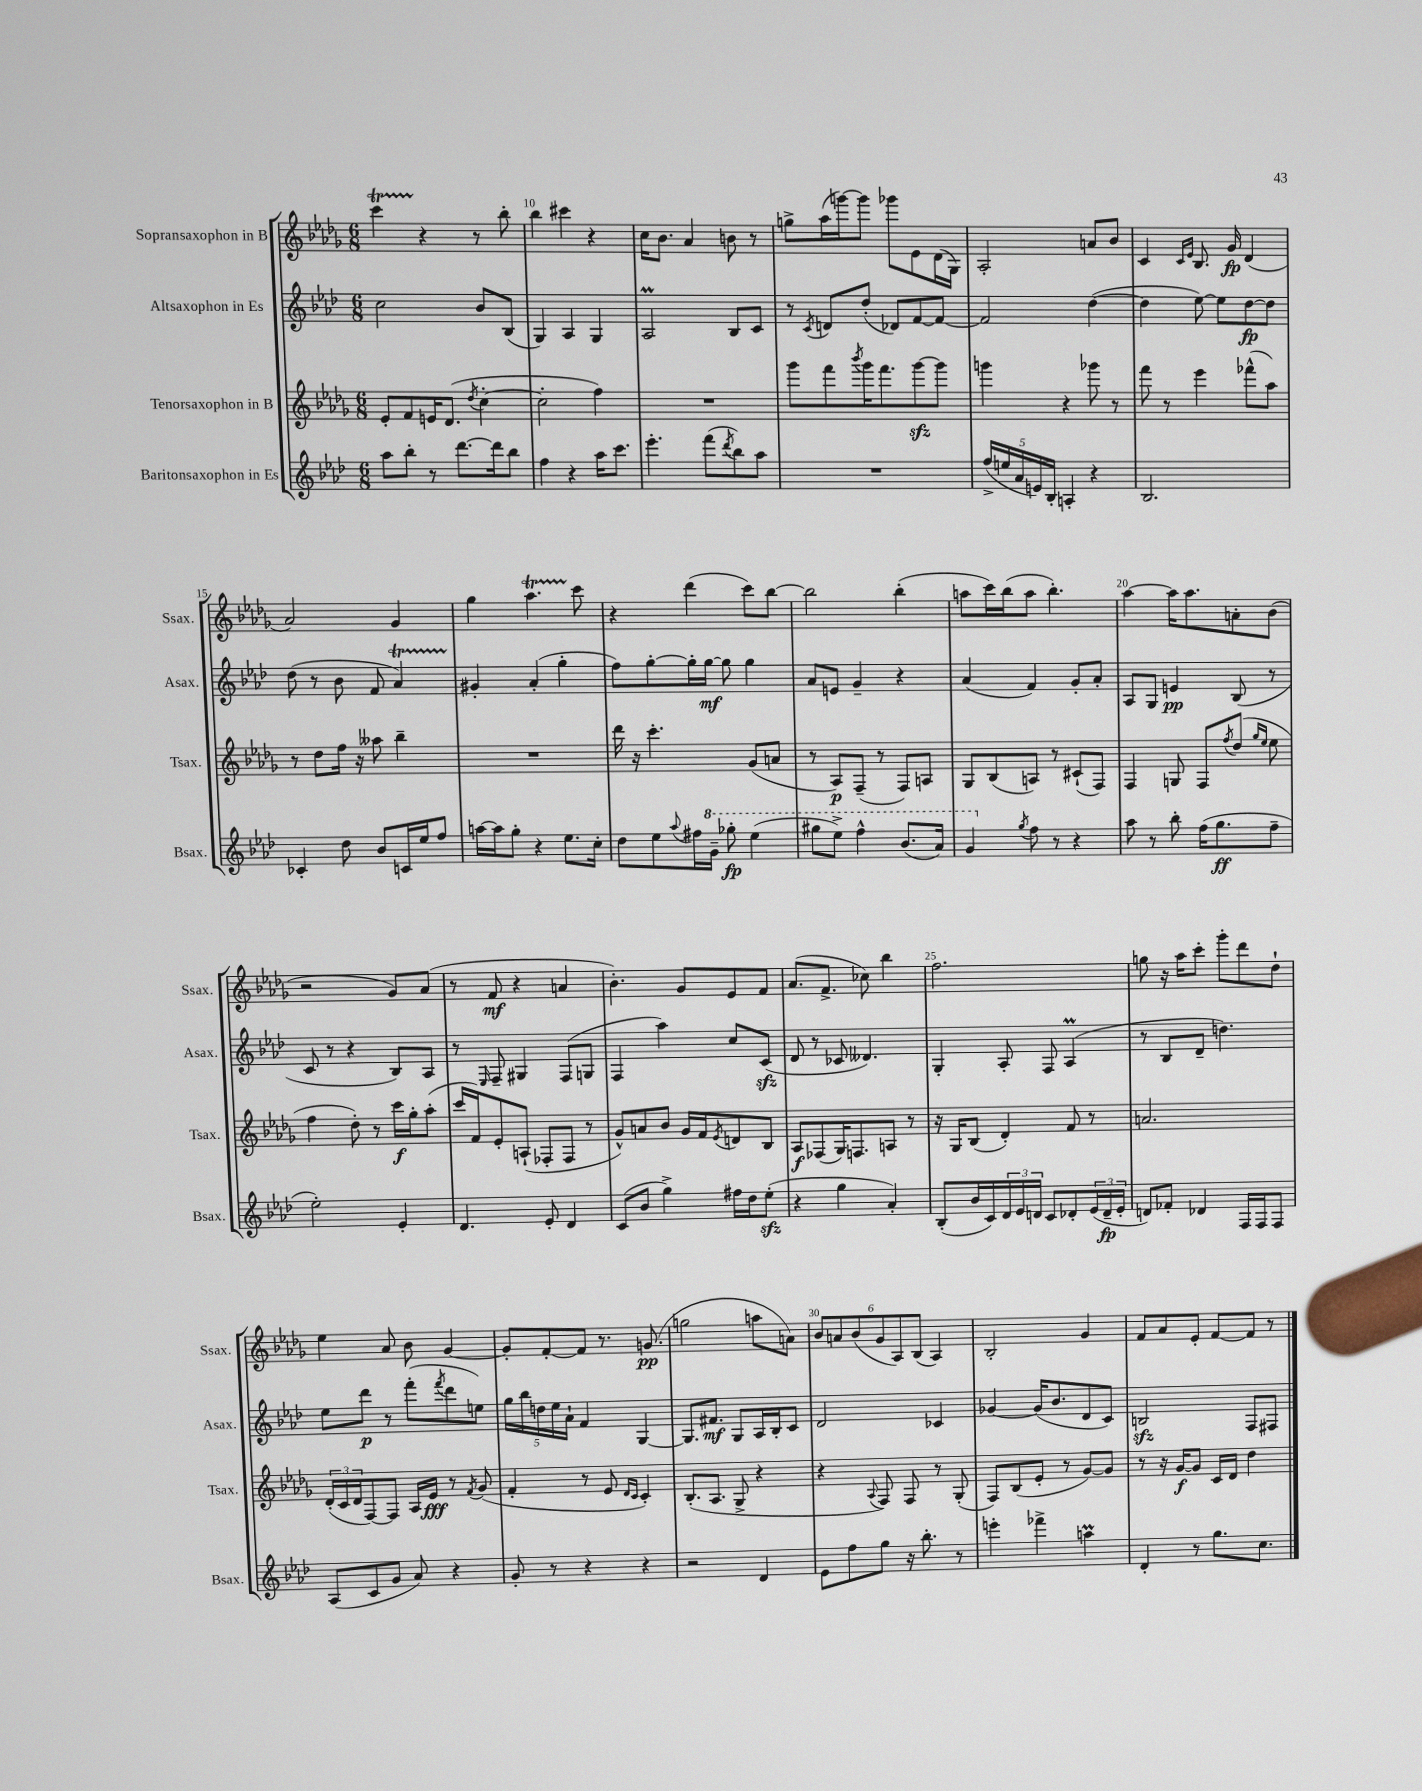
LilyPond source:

<<
\new StaffGroup <<
\new Staff = "s0" \with { instrumentName = "Sopransaxophon in B" shortInstrumentName = "Ssax." } {
    \clef treble \key des \major \numericTimeSignature \time 6/8
    c'''4\startTrillSpan r4\stopTrillSpan r8 bes''8-. |
    bes''4 cis'''4 r4 |
    c''16 bes'8. aes'4 b'8 r8 |
    g''8-> aes''16( g'''16~) g'''8 ges'''8 ees'8 des'16( ges16) |
    aes2-. a'8 bes'8 |
    c'4 \grace { c'16 ees'16 } bes8. ges'16\fp des'4( |
    aes'2) ges'4 |
    ges''4 aes''4.\startTrillSpan c'''8\stopTrillSpan |
    r4 des'''4( c'''8) bes''8~ |
    bes''2 bes''4-.( |
    a''8 c'''16) bes''16( a''8 bes''4.-.) |
    aes''4~ aes''16 aes''8. a'8-. bes'8( |
    r2 ges'8) aes'8( |
    r8 f'8\mf r4 a'4 |
    bes'4.-.) ges'8 ees'8 f'8 |
    aes'8.( f'8.-> ces''8) bes''4 |
    f''2. |
    g''8 r16 aes''16 c'''8-. ges'''8-. des'''8 des''8-! |
    ees''4 aes'8 bes'8 ges'4~ |
    ges'8-. f'8~-. f'8 r8. g'8.\pp( |
    g''2 a''8 a'8) |
    \tuplet 6/4 { bes'8 a'8 bes'8( ges'8 aes8) bes8( } aes4) |
    bes2-. ges'4 |
    f'8 aes'8 ees'8-. f'8~ f'8 r8 \bar "|." |
}
\new Staff = "s1" \with { instrumentName = "Altsaxophon in Es" shortInstrumentName = "Asax." } {
    \clef treble \key aes \major \numericTimeSignature \time 6/8
    c''2 bes'8 bes8( |
    g4) aes4 g4 |
    aes2\prall bes8 c'8 |
    r8 \acciaccatura { c'8 } d'8 des''8-.( des'8) f'8~ f'8~ |
    f'2 des''4~( |
    des''4 ees''8~) ees''8 des''8~\fp des''8 |
    des''8( r8 bes'8 f'8 aes'4\startTrillSpan) |
    gis'4-.\stopTrillSpan aes'4-.( g''4-. |
    f''8) g''8~-. g''16-. g''16~\mf g''8 g''4 |
    aes'8 e'8 g'4-- r4 |
    aes'4( f'4) g'8-. aes'8-. |
    aes8 g8 e'4\pp bes8( r8 |
    c'8 r8 r4 bes8) aes8 |
    r8 \grace { ees16 } f8-- gis4 f8( g8 |
    f4 aes''4) c''8 c'8\sfz( |
    des'8 r8 ces'8 deses'4.) |
    g4-. aes8-. f8 aes4\prall( |
    r8 bes8 des'8-- d''4.) |
    ees''8 des'''8\p r8 f'''8-.( \acciaccatura { f'''8 } des'''8 e''8) |
    \tuplet 5/4 { g''16 bes''16 d''16 ees''16 aes'16-! } f'4 g4~ |
    g8. fis'8.\mf g8 aes16 bes16-. c'8 |
    des'2 ces'4 |
    ges'4~ ges'16( bes'8. des'8 c'8) |
    b2\sfz f8 fis8 \bar "|." |
}
\new Staff = "s2" \with { instrumentName = "Tenorsaxophon in B" shortInstrumentName = "Tsax." } {
    \clef treble \key des \major \numericTimeSignature \time 6/8
    ees'8-. f'8 e'16 des'8.( \acciaccatura { des''8 } c''4~-. |
    c''2-. f''4) |
    R2. |
    ges'''8 f'''8 \acciaccatura { bes'''8 } ges'''16 f'''8. ges'''8~\sfz ges'''8 |
    g'''4 r4 ges'''8 r8 |
    f'''8 r8 ees'''4 fes'''8-^( aes''8) |
    r8 des''8 f''16 r16 aeses''8 bes''4-- |
    R2. |
    des'''16 r16 c'''4.-. ges'8( a'8 |
    r8 aes8\p) f8--( r8 f8) a8 |
    ges8 bes8( a8) r8 cis'8-!( f8) |
    f4 g8 f8 \acciaccatura { f''8 } des''8( \grace { ges''16 ees''16 } ees''8 |
    f''4 des''8-.) r8 c'''16\f ges''16-. aes''8-.( |
    c'''16 f'16) ees'8-. a8-!( fes8-. fes8 r8 |
    ges'8-^) a'8 bes'8 ges'16 f'16 \acciaccatura { ees'8 } d'8 bes8 |
    aes8\f fes8( ges16) f8. a8 r8 |
    r16 ges16 bes8( des'4-.) f'8 r8 |
    a'2. |
    \tuplet 3/2 { des'16-.( c'16 des'16 } f8~) f8 aes16 ees'16\fff r8 \acciaccatura { f'8 } ges'8( |
    f'4-. r8 ees'8 \grace { des'16 c'16 } c'4-.) |
    bes8.-.( aes8. ges8-> r4 |
    r4 \appoggiatura { aes8 } f8) f8 r8 ges8-.( |
    f8) bes8( ees'8-. r8 ges'8~) ges'8 |
    r8 r16 ges'16~\f ges'8 c'16 des'16 des''4 \bar "|." |
}
\new Staff = "s3" \with { instrumentName = "Baritonsaxophon in Es" shortInstrumentName = "Bsax." } {
    \clef treble \key aes \major \numericTimeSignature \time 6/8
    aes''8 bes''8-. r8 des'''8.~ des'''16 bes''8 |
    f''4 r4 aes''16 c'''8. |
    ees'''4.-. f'''8( \acciaccatura { des'''8 } bes''8) aes''8 |
    R2. |
    \tuplet 5/4 { f''16->( e''16 aes'16 e'16) bes16-. } a4-. r4 |
    bes2. |
    ces'4-. des''8 bes'8 c'16 ees''16 f''8 |
    a''16~ a''16 g''8-. r4 ees''8. c''16-. |
    des''8 ees''8 \appoggiatura { aes''8 } fis''16 \ottava #1 g''16-- ges'''8-.\fp ees'''4( |
    gis'''8 ees'''8->) f'''4-^ bes''8.( aes''16) |
    g''4 \ottava #0 \acciaccatura { g''8 } f''8 r8 r4 |
    aes''8 r8 bes''8-. f''16( g''8.\ff f''8-- |
    ees''2-.) ees'4-. |
    des'4. ees'8-. des'4 |
    c'8( bes'8 g''4->) fis''16 des''16 ees''8-.\sfz( |
    r4 g''4 aes'4-.) |
    bes8-.( bes'16 c'16) \tuplet 3/2 { des'16 ees'16 d'16 } c'8 des'8-. \tuplet 3/2 { ees'16( des'16--\fp ees'16-. } |
    d'8) fes'8-. des'4 f16 f16 f8 |
    aes8( c'8 g'8 aes'8) r4 |
    g'8-. r8 r4 r4 |
    r2 des'4 |
    ees'8 f''8 g''8 r16 bes''8.-. r8 |
    e'''4-. fes'''4-> a''4\prall |
    des'4-. r8 g''8. c''8. \bar "|." |
}
>>
>>
\layout { \context { \Score currentBarNumber = #9 \override BarNumber.break-visibility = ##(#f #t #t) barNumberVisibility = #(every-nth-bar-number-visible 5) } }
